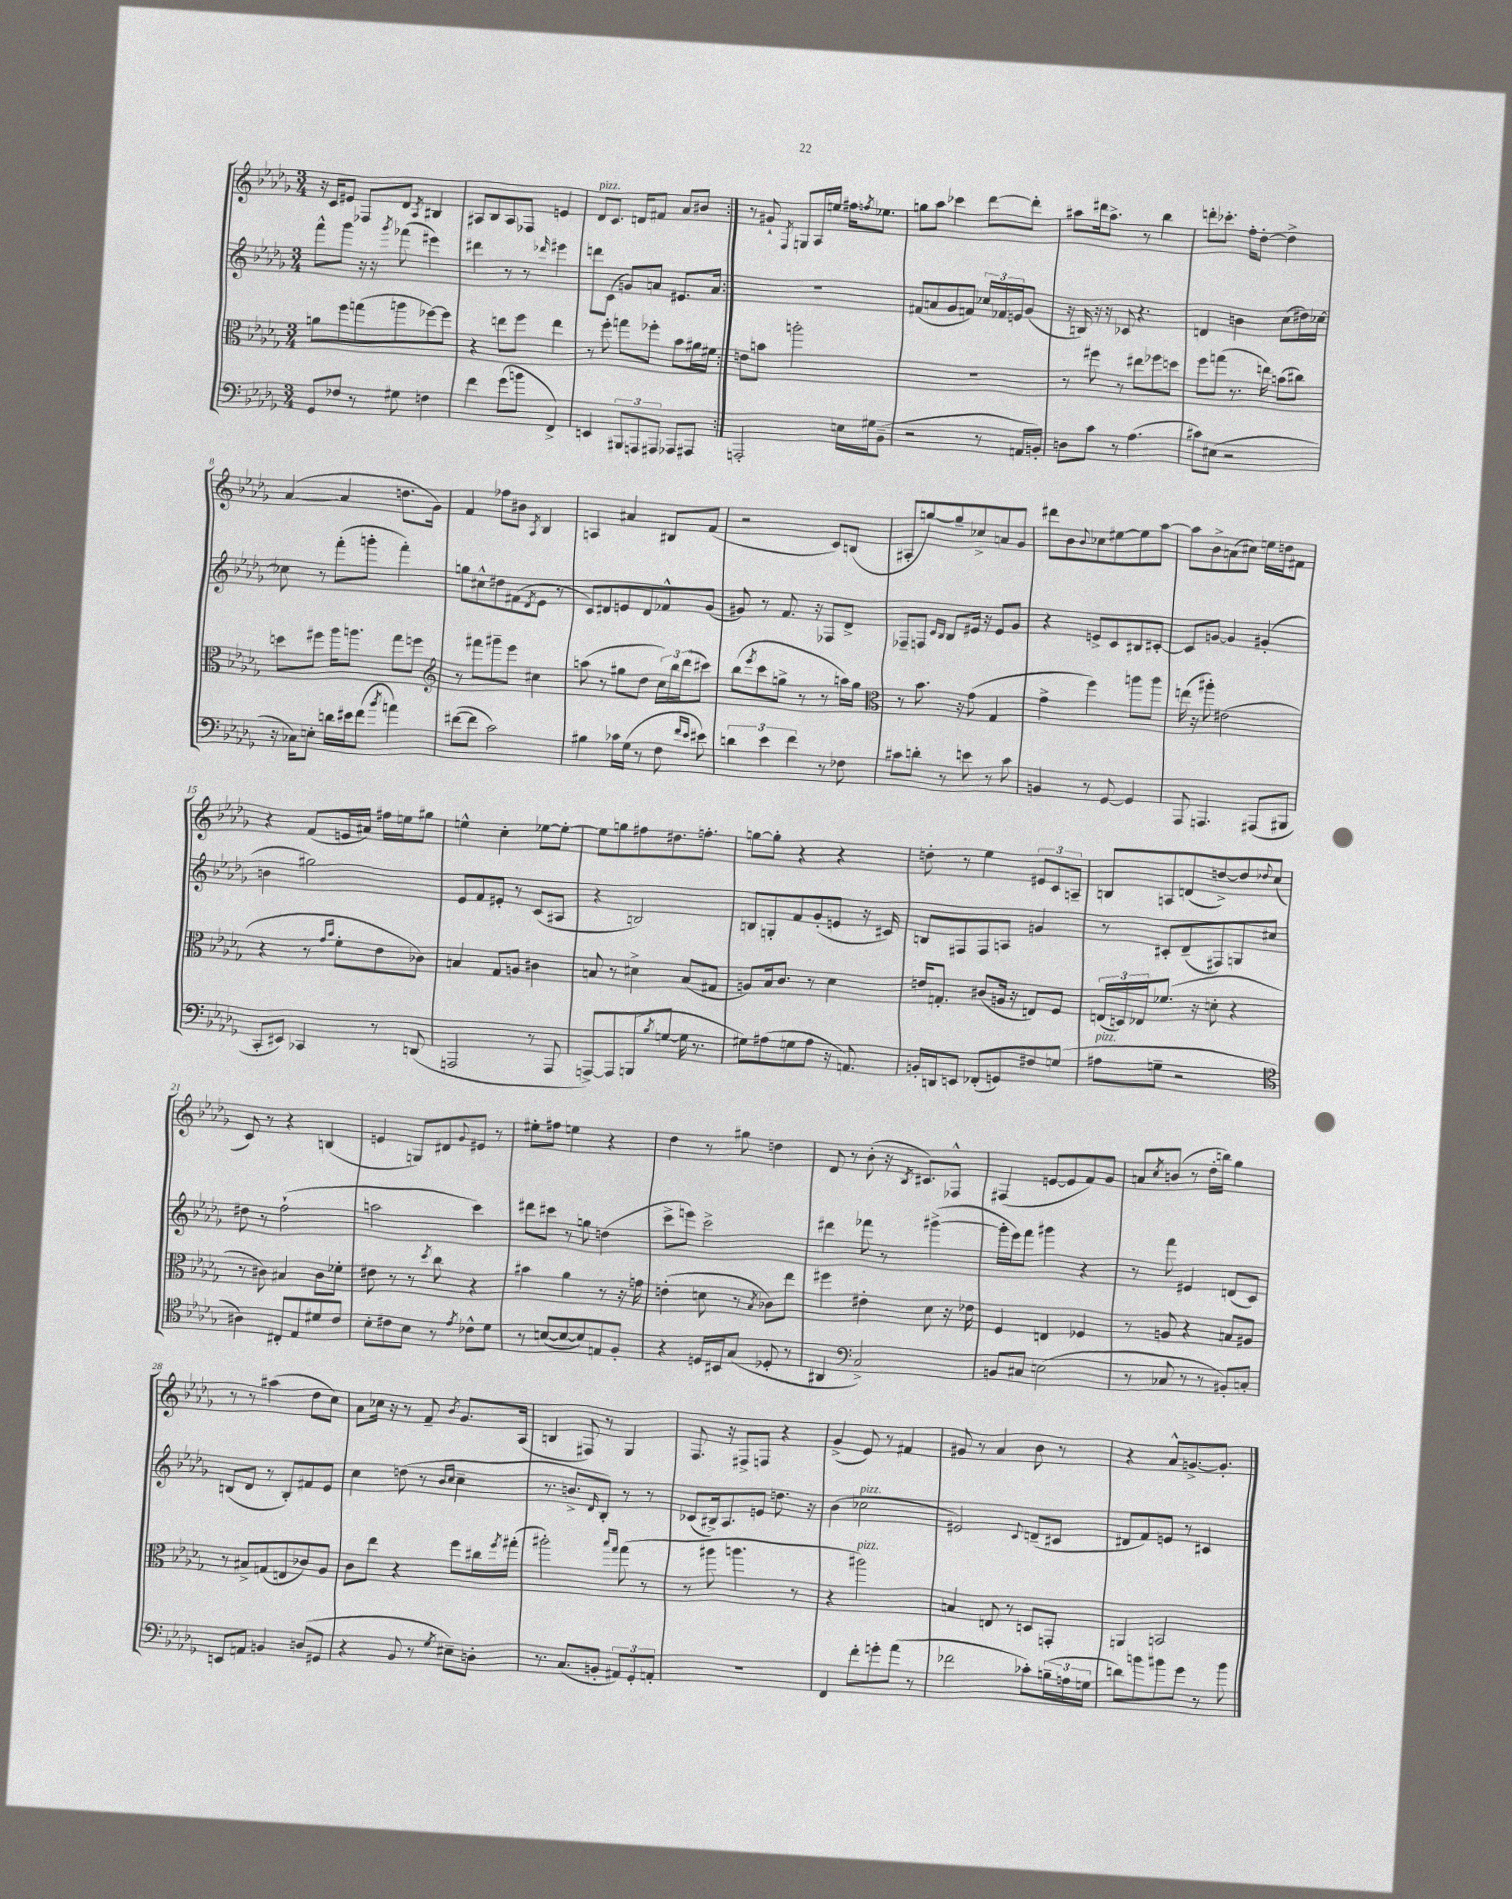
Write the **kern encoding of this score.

**kern	**kern	**kern	**kern
*staff4	*staff3	*staff2	*staff1
*clefF4	*clefC3	*clefG2	*clefG2
*k[b-e-a-d-g-]	*k[b-e-a-d-g-]	*k[b-e-a-d-g-]	*k[b-e-a-d-g-]
*M3/4	*M3/4	*M3/4	*M3/4
8GG-	8a	8fff^^	16r
.	.	.	16c
8F-	8ff	8ggg-	8e#
8r	(8gg	16r	8F-
.	.	16r	.
.	.	8qggg-	.
8G#	8aa	(8fff-	8d-
.	.	.	8qA-
4F	[8ff-)	4eee#)	4B#
.	8ff-]	.	.
=	=	=	=
4f	4r	4ddd#	8A#
.	.	.	8B-
(8g-	8ee	8r	8A#
8b	8ff	8r	8F-
.	.	16qqddd-	.
4FF^)	4ee	4eee#	4e
=	=	=	=
4EE	8r	8ddd	8d-
.	8ff'	(8c	8.c
12BBB#	8gg	8g)	.
.	.	.	16d
12AAA	.	.	.
.	8ff-'	8a	8f#
12AAA#	.	.	.
8AAA-	8b-	8.e#	8a-
8AAA#	16a#	.	8b#
.	16f#	16a	.
=:|!	=:|!	=:|!	=:|!
2AAA'	8e	2.r	8r
.	8b	.	8g#`
.	.	.	8qF
.	2aa'	.	8G
.	.	.	16A-
.	.	.	16ee
16E	.	.	16ff#
.	.	.	8qff
16G#	.	.	8.ee-
(8BB-~	.	.	.
=	=	=	=
2r	2.r	(8f#	8gg
.	.	8a	8aa-
.	.	8g-	4ccc-
.	.	8f)	.
8r	.	24cc-	[8ddd-
.	.	24f-	.
.	.	24e	.
16AA	.	(8g-	8ddd-']
16BB')	.	.	.
=	=	=	=
8D	8r	16r	8aa#
.	.	16B)	.
8c	8ff#	16r	16ddd#
.	.	16r	8.aa#^
8r	8r	8c-	.
(4.A-	8ee#	4.r	8r
.	8ff-	.	4bb-
.	8dd	.	.
=	=	=	=
8c#)	8ff	4d	8ddd'
(8E#	(8gg	.	8.ccc-'
2r	8.r	4b	.
.	.	.	16ff'
.	.	.	[8dd-'
.	16ee)	.	.
.	(8b	(8cc	4dd-^]
.	8cc#)	16dd#)	.
.	.	[16cc-	.
=	=	=	=
16r	8dd	8cc-]	([4a-
16C-)	.	.	.
8E'	8ff#	8r	.
16d	16aa-	(8fff'	4a-]
16e#	8.aa	.	.
(8f	.	8ggg'	.
8qb-	.	.	.
4a)	8gg-	4fff')	8.dd
.	8ff	.	.
.	.	.	16g-)
=	=	=	=
*	*clefG2	*	*
([8f#	8r	8gg	4f
8f#]	8fff#	8cc#^^	.
2c)	8ggg#~	8dd#	8ff-
.	8eee-	(8f#	8b#
.	.	8qd-	8qA-
.	4cc#	8e-	4B-
.	.	8r	.
=	=	=	=
4B#	(8aa	8c)	4A
.	8r	8d#	.
16c-	8gg#	8e	4a#
(16G-	.	.	.
8r	8dd-	8d#	.
8F	24cc)	8f-^^	8B#
.	24bb-	.	.
.	(24ddd-	.	.
16qqf	.	.	.
16qqe-	.	.	.
8e#)	8ccc#)	(8g-	(8f
=	=	=	=
6d	(8bb-	8g#)	2r
.	8qeee-	.	.
.	8ccc	8r	.
6e-	.	.	.
.	8gg^	8.f	.
6f	.	.	.
.	8r	.	.
.	.	16r	.
8r	8r	8F-	8c)
8F-	16aa)	8d-^	(8B
.	16gg	.	.
=	=	=	=
*	*clefC3	*	*
8c#	8r	8F-~	8A#'
8d'	8.b-	8F	[8gg)
.	.	16qqc	.
.	.	16qqB-	.
8r	.	8B-	8gg~]
.	16r	.	.
8e	(8g-	16e#	8cc-^
.	.	16r	.
8r	4G-	8e#	8a
8c#	.	8g-	8g-
=	=	=	=
4BB	4g-^	4r	8ddd#
.	.	.	8b-
.	.	.	8qqb-
8r	4ff)	8e^	8cc-
[8GG-	.	8c	[8ee#
4GG-]	8aa	8B#	8ee#]
.	8aa	[8c#'	[8aa-
=	=	=	=
8AAA-	(16ee	8c#]	8aa-]
.	16r	.	.
4.AAA	8aa#')	[8g	8b-^
.	(2e#	4g]	(8a
.	.	.	8cc#)
(8AAA#	.	(4g#'	16ee
.	.	.	16dd
8BBB#	.	.	8f#
=	=	=	=
8CC'	4r	4b	4r
8EE#)	.	.	.
4CC-	8r	2gg#)	(8f
.	16qqg-	.	.
.	16qqb-	.	.
.	8f'	.	16e
.	.	.	16a#)
8r	8e-	.	16ff#
.	.	.	16ee
(8DD	8c-)	.	8gg#
=	=	=	=
2AAA	4B	8e-	4ee^^
.	.	8f	.
.	8G-	8e#'	4cc'
.	8A	8r	.
8r	4c#	(8c	[8ee-
8AAA	.	8A#	8ee-'_
=	=	=	=
[8AAA^)	8B	4r	8ee-]
8AAA]	8r	.	8gg
(8BBB	4d#^	2B)	8ff#
8qB-	.	.	.
[8G	.	.	8.dd#
16G]	(8B	.	.
8.r	.	.	8.ff'
.	8G#	.	.
=	=	=	=
8G#)	8A)	8B	[8gg
(8A#	16B-	8G'	8gg']
.	8.c	.	.
8G	.	8f	4r
8A#	8r	(8g-'	.
16r	4d-	8e	4r
8.AA)	.	.	.
.	.	16r	.
.	.	16c#)	.
=	=	=	=
16BB'	16e	8B	8dd'
16DD	8.G'	.	.
8EE	.	8F#	8r
(8FF-'	(8c#	8F#	4ee-
8GG)	16A	8A	.
.	16r	.	.
8F#	8E)	4g	12e#
.	.	.	12c
(8G	8F	.	.
.	.	.	12A~
=	=	=	=
8A#	(24E	8r	8B
.	24D)	.	.
.	24E-	.	.
8G~	(8.f-	8c#'	8A
2r	.	(8d-~	(8d
.	16r	.	.
.	8d'	8F#)	[8dd^)
.	4r	8G	8dd]
.	.	.	8qqdd-
.	.	8cc#	(8cc
=	=	=	=
*clefC4	*	*	*
4A#)	8r	8dd#	8c)
.	8c#)	8r	8r
8C#'	4B#	(2ff`	4r
8E-	.	.	.
8d#	8c#	.	(4B
8c	8f-'	.	.
=	=	=	=
8B-'	8e#	2aa	4e
8c#	8r	.	.
8B-	8r	.	8G)
.	8qdd-	.	.
8r	8cc	.	8d#
8qe-	.	.	8qqg-
8c-^^	4r	4ccc)	8e#
8d-	.	.	8r
=	=	=	=
8r	4b#	8ddd#	8ee#'
([8B	.	8ccc#	8ff#
8B_	4a-	8r	4ee
8B])	.	8gg	.
8E	8r	(4dd	4r
8F'	16r	.	.
.	16g	.	.
=	=	=	=
4r	(4e'	8ccc^	4dd-
.	.	8eee)	.
16D	8d	2ccc^	8r
16BB#	.	.	.
(8G-	8r	.	8gg#
.	8qB-	.	.
8D-'	8c-)	.	4dd
8r	8ee-	.	.
=	=	=	=
4AA#	4ff#	4ddd#	8d-
.	.	.	8r
*clefF4	*	*	*
2C^)	4e#'	8fff-	(8b-'
.	.	8r	16r
.	.	.	8qB-
.	.	.	8.c#)
.	8d-	([4ggg#^	.
.	16r	.	8F-^^
.	16e-	.	.
=	=	=	=
8BB	4F	16ggg#']	(4F#
.	.	16eee-)	.
8C#	.	8fff	.
(2E	4E	4ggg#	[8e
.	.	.	8e]
.	4F-	4r	8f)
.	.	.	8g-
=	=	=	=
8r	8r	8r	8a
.	.	.	8qcc
8C-	8A	8fff	(8b
8r	4r	4e#	8r
8r	.	.	16dd-'
.	.	.	16bb)
8BB#')	8B	(8d	4gg-
8C'	8A#	8c)	.
=	=	=	=
8EE	8r	(8B	8r
8AA	8B#^	8d-	8r
4BB	(8G	8r	(4aa#
.	8E	8B')	.
(8D	8c-)	8f#	8dd-
8GG#	8A-	8e-	8cc)
=	=	=	=
4r	8c	4cc	8a-
.	8ee-	.	16cc-
.	.	.	16r
8BB-	4r	(8dd	8r
8r	.	8r	8f~
.	.	16qqb-	.
8qG-	.	16qqcc	8qb-
8E#~)	8ff	4cc~	8.g-
8D'	16cc#	.	.
.	8qff	.	.
.	(16gg#'	.	(16A-
=	=	=	=
8.r	2aa#')	8.r	4B
(8.C	.	8.b^	.
.	.	.	8F#)
.	.	16qqd-	.
8BB'	.	8B-')	8r
.	16qqbb-	.	.
.	16qqgg-	.	.
12AA#)	(8gg-	8r	4G-
12GG-'	.	.	.
.	8r	8r	.
12AA'	.	.	.
=	=	=	=
2.r	8r	(8c-	8.F
.	8aa#	16B#^)	.
.	.	8.A-	16r
.	4.aa	.	8F#^
.	.	8e	8F
.	.	8.dd	4r
.	8r	.	.
.	.	16r	.
=	=	=	=
4FF	4r	(4b-	(4g-^
8f'	2aa#)	2cc-	8e-)
8g'	.	.	8r
(8a-	.	.	4f#
8r	.	.	.
=	=	=	=
2f-	4B	2e#)	8g#
.	.	.	8r
.	8E	.	4a-
.	8r	.	.
.	.	8qqc	.
8c-')	8D	(8d~	8b-
(24B~	8GG'	8c#	8r
24A	.	.	.
24G	.	.	.
=	=	=	=
8d)	4AA	8d#	4r
8b	.	8f)	.
8b#	2BB	8e	8a-^^
8g-	.	8r	[8.g^
8r	.	4c#	.
.	.	.	8.g']
8b#	.	.	.
==	==	==	==
*-	*-	*-	*-
